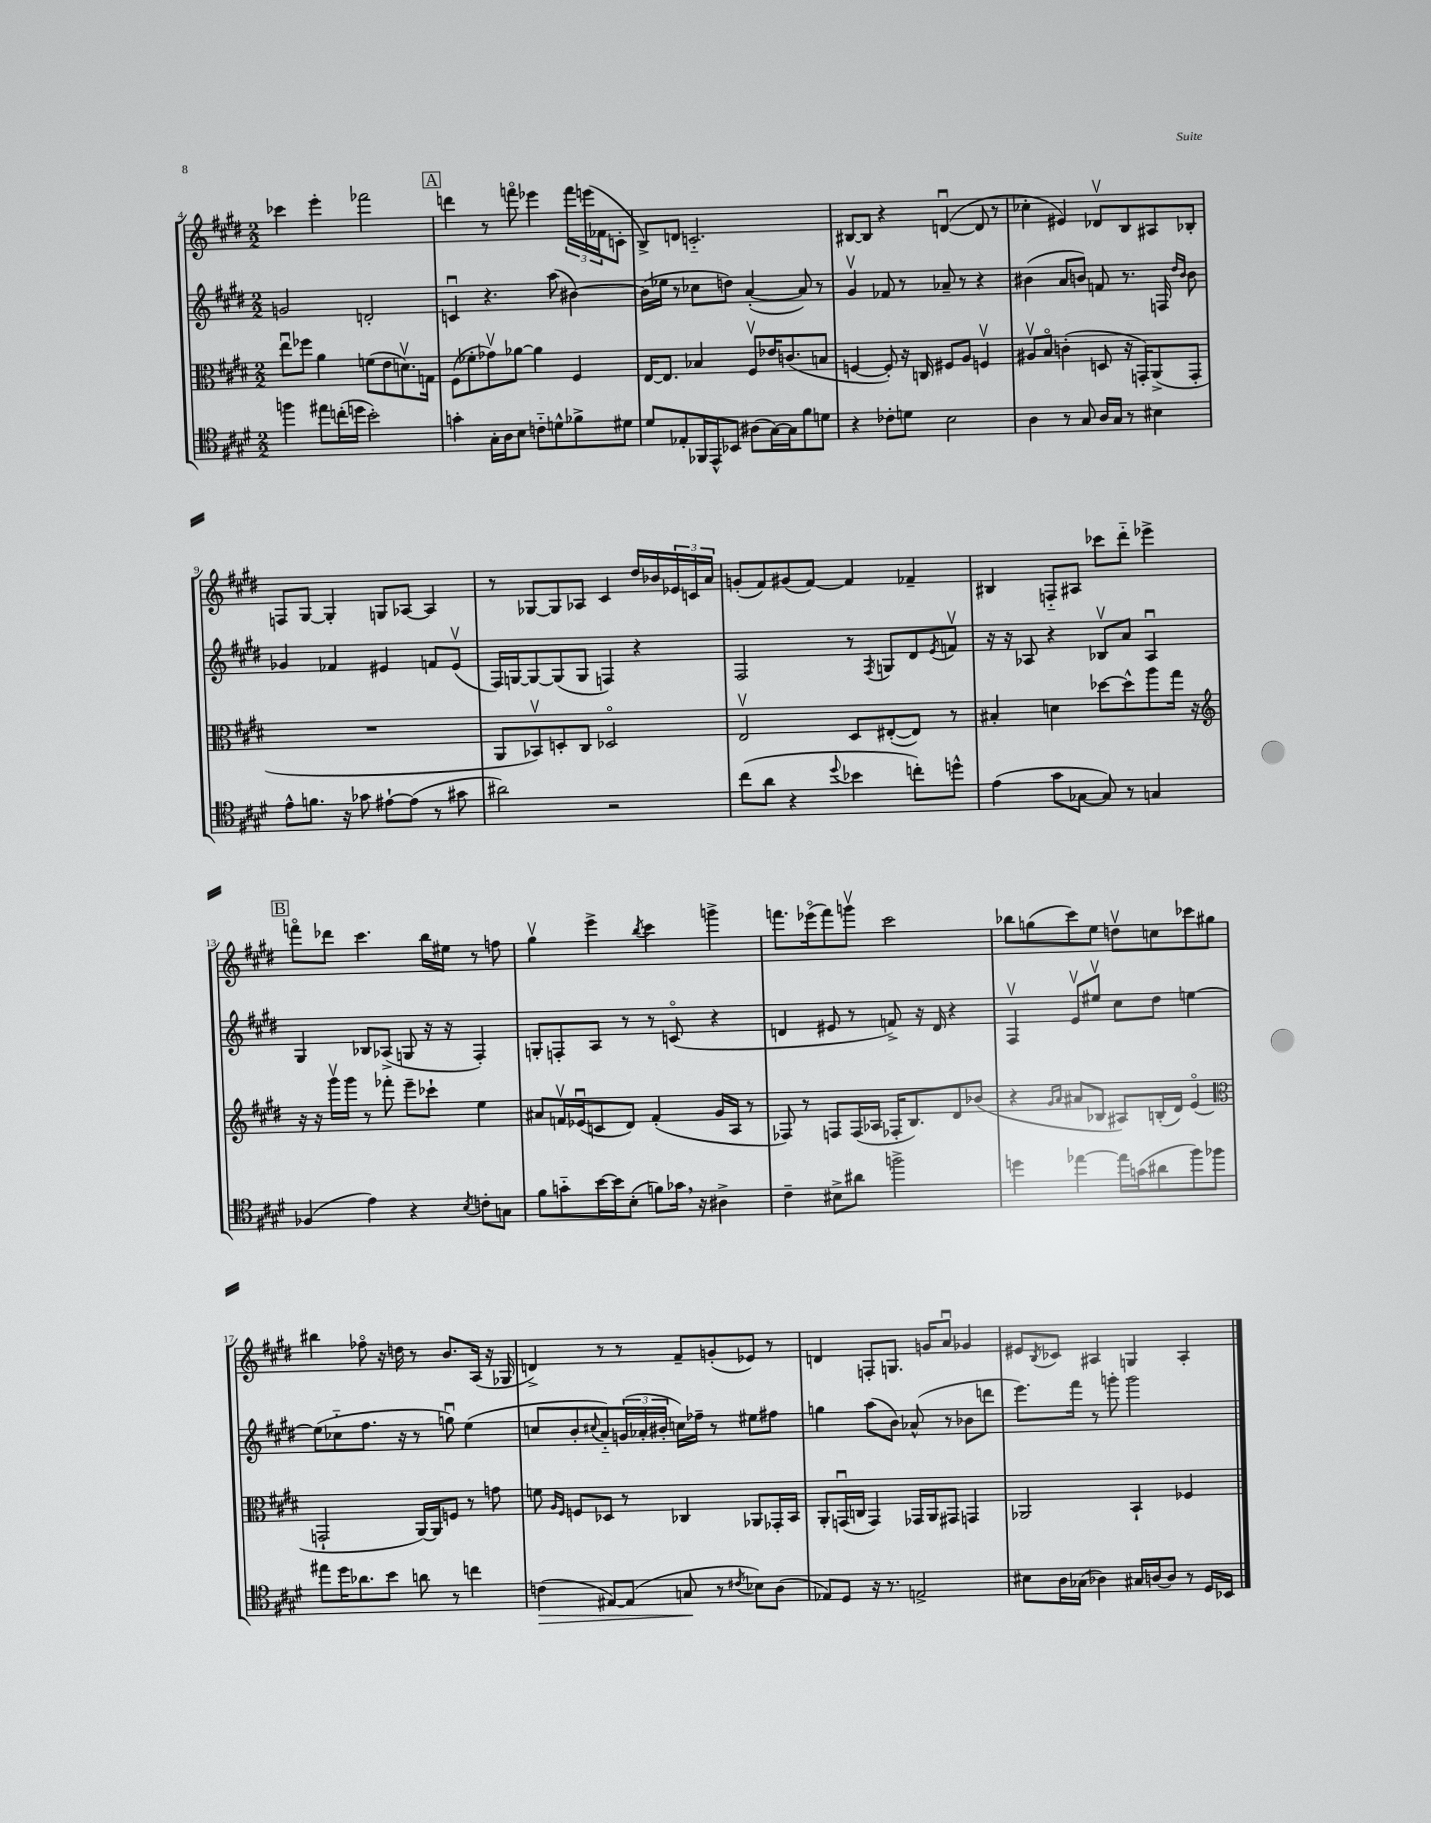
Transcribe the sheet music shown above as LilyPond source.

<<
\new StaffGroup <<
\new Staff = "s0" {
    \clef treble \key e \major \numericTimeSignature \time 2/2
    ces'''4 e'''4-. fes'''2 |
    \mark \markup { \box "A" } d'''4 r8 f'''8\flageolet ees'''4 \tuplet 3/2 { f'''16 e'''16( fes'16 } c'8-. |
    b8->) d'8 c'2.-_ |
    bis8~ bis8 r4 d'4~\downbow( d'8 r8 |
    ces''4-. eis'4) des'8\upbow b8 ais8 bes8-. |
    f8 gis8~ gis4-. g8 aes8~ aes4 |
    r8 ges8~ ges8 aes8 cis'4 dis''16 bes'16 \tuplet 3/2 { ees'16 c'16 a'16 } |
    g'8-.( fis'8) gis'8( fis'8~) fis'4 fes'4-- |
    bis4 f8-_ ais8 ces'''8 dis'''8-_ ees'''4-> |
    \mark \markup { \box "B" } f'''8\flageolet des'''8 cis'''4. b''16 eis''16 r8 f''8 |
    gis''4\upbow e'''4-> \acciaccatura { b''8 } cis'''4 g'''4-> |
    f'''8. ees'''16\flageolet( f'''8) g'''8\upbow cis'''2 |
    bes''8 g''8( cis'''8) e''8 d''8\upbow c''8 ces'''8 gis''8 |
    bis''4 fes''8\flageolet r16 d''16 r8 b'8. a16( r16 ges16 |
    d'4->) r8 r8 fis'8-- g'8-.( ees'8) r8 |
    d'4 f8-. g8. g'16 a'8\downbow ges'4 |
    eis'8 \acciaccatura { b8 } ces'8 ais4 g4 ais4-. \bar "|." |
}
\new Staff = "s1" {
    \clef treble \key e \major \numericTimeSignature \time 2/2
    g'2 d'2-. |
    \mark \markup { \box "A" } c'4\downbow r4. a''8( bis'4~) |
    bis'16( ees''16 r8 ces''8 d''8) a'4~-.( a'8) r8 |
    gis'4\upbow fes'8 r8 aes'8-- r8 r4 |
    bis'4( a'8 b'8) f'8 r8. f16 \grace { dis''16 b'16 } b'8 |
    ges'4 fes'4 eis'4 f'8 eis'8\upbow( |
    fis16) g16~ g8~ g8( g8 f4) r4 |
    fis2 r8 \acciaccatura { fis8 } g8 dis'8 \acciaccatura { e'8 } f'8\upbow |
    r16 r16 aes8 r4 bes8\upbow a'8 aes4\downbow |
    \mark \markup { \box "B" } gis4 bes8 aes8->( g8 r16 r16 fis4-.) |
    g8-. f8-. a8 r8 r8 c'8\flageolet( r4 |
    d'4 eis'8 r8 f'8->) r16 d'16 r4 |
    fis4\upbow e'8\upbow eis''8\upbow cis''8 dis''8 e''4~ |
    e''8( ces''8-_ fis''8. r16 r8 g''8\downbow) e''4( |
    c''8 b'8-. \appoggiatura { cis''8 } a'8-_) \tuplet 3/2 { g'16( aes'16-. bis'16-. } c''16) fes''16-- r8 eis''8 fis''8 |
    g''4 a''8( b'8) aes'8-^( r8 bes'8 d'''8 |
    e'''8.) fis'''16 r8 g'''8-. g'''2 \bar "|." |
}
\new Staff = "s2" {
    \clef alto \key e \major \numericTimeSignature \time 2/2
    e''8\downbow fes''8 a'4 f'8( e'8 d'8.\upbow) g16 |
    \mark \markup { \box "A" } fis8( fes'8-. ges'8\upbow) aes'8~ aes'4 fis4 |
    e16~ e8. bes4 fis8\upbow ees'16 c'8.( b8 |
    f4~ f8-.) r16 c16 fis8 a8 f4\upbow |
    ais8\upbow b8\flageolet c'4-.( d8 r16 g,16-.) a,8->( g,8-. |
    R1 |
    a,8 bes,8\upbow) d8-. cis8 des2\flageolet |
    e2\upbow dis8 eis8~-.( eis8) r8 |
    bis4-. d'4 des''8~ des''8-^ a''8 gis''16 r16 |
    \mark \markup { \box "B" } \clef treble r16 r16 gis'''16\upbow gis'''16 r8 fes'''8-. e'''8-- ces'''8-! e''4 |
    ais'8 f'16\upbow ees'16\downbow( c'8 dis'8) f'4-.( gis'16 a16 r8 |
    fes8) r8 f8 f16( aes16 fes16-. b8.) dis'8 bes'8( |
    r4 \grace { gis'16 a'16 } ais'8 bes8 ais8) b16-.( dis'16) e'4\flageolet( |
    \clef alto g,2-! a,16~) a,16 f8 r8 g'8 |
    f'8 \grace { a16 fis16 } f8 des8 r8 ces4 aes,8 ges,16-. b,16 |
    a,8-. g,16\downbow( c16 g,4) ges,16 a,16 gis,8 g,4 |
    aes,2 b,4-! fes4 \bar "|." |
}
\new Staff = "s3" {
    \clef tenor \key e \major \numericTimeSignature \time 2/2
    f''4 eis''8 c''16-.( d''16 b'2-.) |
    \mark \markup { \box "A" } g'4-. gis16-. a16 b8 c'8-_ d'8-^ fes'8-> dis'8 |
    dis'8 ees8-. fes,16 e,16-^ bes,8 ais8( gis16~) gis16 fis'8 d'8 |
    r4 ces'8-. d'8 b2 |
    a4 r8 gis8 a16 gis16 r8 bis4 |
    e'8-^ f'8. r16 ges'8 eis'8~-! eis'8( r8 gis'8 |
    ais'2) r2 |
    cis''8( a'8 r4 \appoggiatura { dis''8 } bes'4 c''8-.) d''8-^ |
    e'4( gis'8 ges8~ ges8) r8 g4 |
    \mark \markup { \box "B" } fes4( e'4) r4 \acciaccatura { b8 } c'8-. g8 |
    fis'8 g'8-_ b'16~ b'16 b8-.( f'8) ges'16 \breathe r16 ais4-> |
    cis'4-- bis8-> ais'8 f''2-> |
    d''4 ees''4~ ees''16 g'16( ais'8 fis''8) fes''8 |
    eis''8 dis''16 aes'8. b'8 a'8 r8 c''4 |
    c'4\>( eis8~) eis8( g8\! r8 \acciaccatura { cis'8 } bes8) a8( |
    ees8) dis8 r16 r8. e2-> |
    bis8 a16 ges16( aes4) gis16 a16~ a8 r8 dis16 bes,16 \bar "|." |
}
>>
>>
\layout { \context { \Score currentBarNumber = #4 } }
